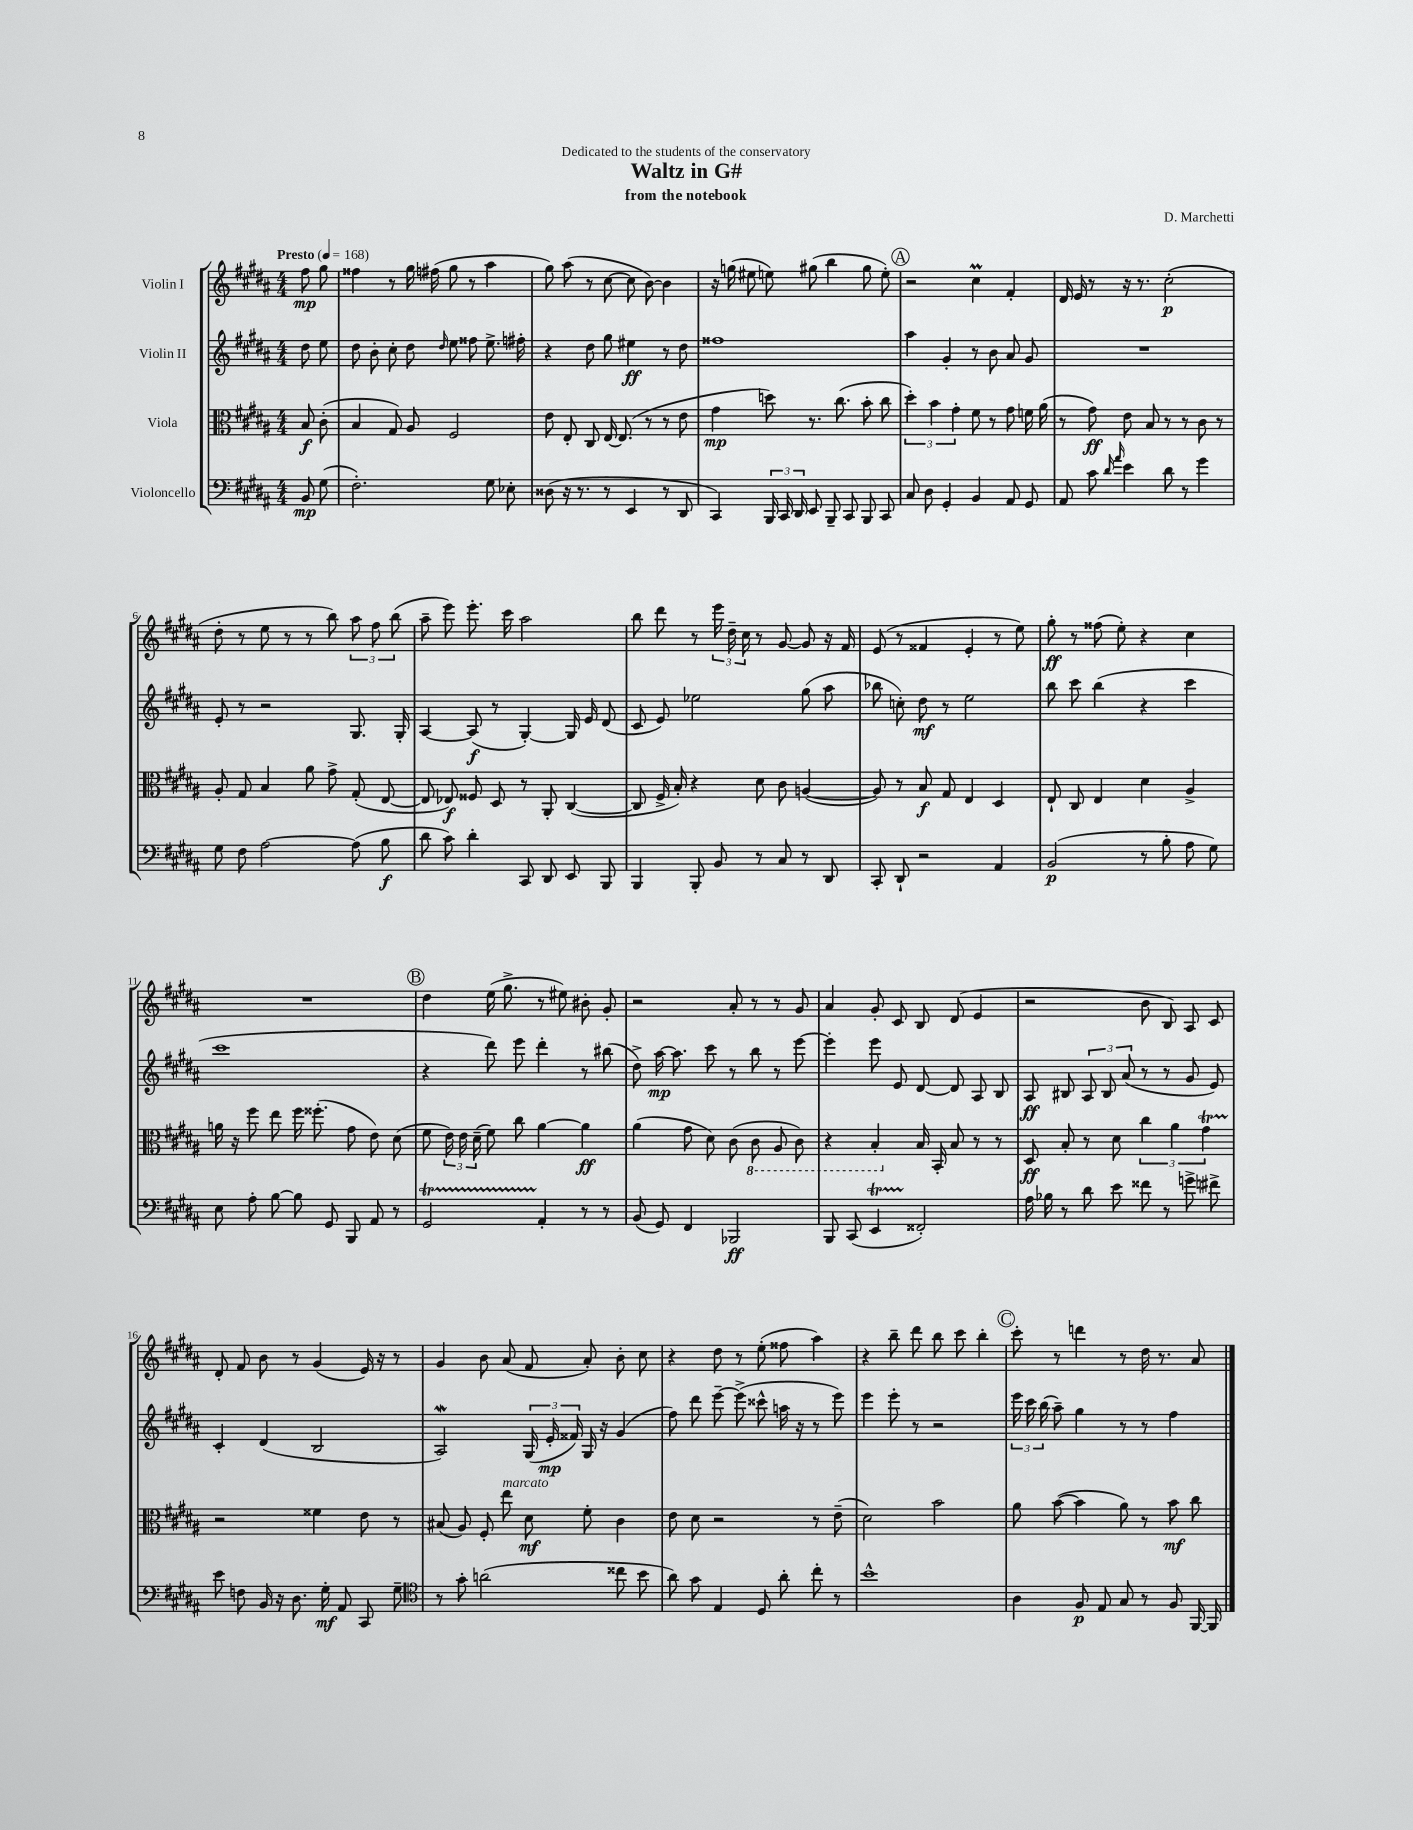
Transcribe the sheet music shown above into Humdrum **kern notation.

**kern	**kern	**kern	**kern
*staff4	*staff3	*staff2	*staff1
*clefF4	*clefC3	*clefG2	*clefG2
*k[f#c#g#d#a#]	*k[f#c#g#d#a#]	*k[f#c#g#d#a#]	*k[f#c#g#d#a#]
*M4/4	*M4/4	*M4/4	*M4/4
*MM168	*MM168	*MM168	*MM168
8BB	8B	8dd#	8ff#
(8G#	(8c#'	8ee	8gg#
=	=	=	=
2.F#')	4B	8dd#	4ff##
.	.	8b'	.
.	8G#)	8cc#'	8r
.	8A#	8dd#	16gg#
.	.	.	(16ff#
.	.	16qqdd#	.
.	2F#	8ee	8gg#
.	.	8ff##	8r
8G#	.	8.ee^	4aa#
8E-'	.	.	.
.	.	16ff#'	.
=	=	=	=
(8D##	8e	4r	8gg#)
16r	8E'	.	(8aa#
8.r	.	.	.
.	8C#	8dd#	8r
8r	[16E	8gg#	[8cc#
.	(8.E]	.	.
4EE	.	4ee#	8cc#]
.	8r	.	[8b)
8r	8r	8r	4b]
8DD#	8e	8dd#	.
=	=	=	=
4CC#)	4g#	1ff##	16r
.	.	.	(16gg
.	.	.	8ee#
24BBB	8dd)	.	8ee)
24CC#	.	.	.
24DD#	.	.	.
8EE	8.r	.	(8gg#
8BBB~	.	.	4bb
.	(8.cc#	.	.
8CC#	.	.	.
8BBB	8b'	.	8gg#
8CC#	8cc#	.	8ee')
=	=	=	=
8C#	6dd#')	4aa#	2r
8D#	.	.	.
.	6b	.	.
4GG#'	.	4g#'	.
.	6g#'	.	.
4BB	8f#	8r	4cc#
.	8r	8b	.
8AA#	8g#	8a#	4f#'
8GG#	16f	8g#	.
.	(16a#	.	.
=	=	=	=
8AA#	8r	1r	16d#
.	.	.	16e
8c#	8g#)	.	8r
16qqd#	.	.	.
16qqa#	.	.	.
4e	8e	.	16r
.	.	.	8.r
.	8B	.	.
8d#	8r	.	(2cc#'
8r	8r	.	.
4g#	8c#	.	.
.	8r	.	.
=	=	=	=
8G#	8A#'	8e'	8dd#'
8F#	8G#	8r	8r
[2A#	4B	2r	8ee
.	.	.	8r
.	8a#	.	8r
.	8g#^	.	8bb)
(8A#]	(8G#'	8.G#	12aa#
.	.	.	12ff#
8B	[8E	.	.
.	.	.	(12bb
.	.	16G#'	.
=	=	=	=
8d#	8E]	[4A#	8aa#~
8c#)	8E-)	.	8eee)
4d#'	8F##	(8A#]	8.eee'
.	8D#	8r	.
.	.	.	16ccc#
8CC#	8r	[4G#')	2aa#
8DD#	8AA#'	.	.
8EE	([4C#	16G#]	.
.	.	16e	.
8BBB	.	(8d#	.
=	=	=	=
4BBB	8C#]	8c#	8bb
.	16F#^	8e)	8ddd#
.	16B')	.	.
8BBB'	4r	2ee-	8r
8BB	.	.	24eee
.	.	.	24dd#~
.	.	.	24cc#
8r	8d#	.	8r
8C#	8c#	.	[8g#
8r	([4A	(8gg#	8g#]
8DD#	.	8aa#	16r
.	.	.	16f#
=	=	=	=
8CC#'	8A])	8bb-	(8e
8DD#`	8r	8cc')	8r
2r	8B	8dd#	4f##
.	8G#	8r	.
.	4E	2ee	4e'
4AA#	4D#	.	8r
.	.	.	8ee)
=	=	=	=
(2BB	8E`	8bb	8gg#'
.	8C#	8ccc#	8r
.	4E	(4bb	(8ff##
.	.	.	8ee')
8r	4d#	4r	4r
8B'	.	.	.
8A#	4A#^	4ccc#	4cc#
8G#)	.	.	.
=	=	=	=
8E	16a	1ccc#	1r
.	16r	.	.
8A#'	8ff#	.	.
[8B	8ee	.	.
8B]	16ff#	.	.
.	(8.ff##'	.	.
8GG#	.	.	.
8BBB	8g#	.	.
8AA#	8e)	.	.
8r	(8d#	.	.
=	=	=	=
2GG#	8f#	4r	4dd#
.	24e)	.	.
.	24e	.	.
.	(24d#~	.	.
.	8f#)	8ddd#)	(16ee
.	.	.	8.gg#^
.	8cc#	8eee	.
4AA#'	[4a#	4ddd#'	8r
.	.	.	8ee#)
8r	4a#]	8r	8b#'
8r	.	(8bb#	8g#'
=	=	=	=
(8BB	(4a#	8dd#^)	2r
8GG#)	.	[16aa#	.
.	.	8.aa#]	.
4FF#	8g#	.	.
.	8d#)	8ccc#	.
2BBB-	(8c#	8r	8a#'
.	8C#	8bb	8r
.	8AA#	8r	8r
.	8C#)	[8eee	8g#
=	=	=	=
8BBB	4r	4eee']	4a#
(8CC#	.	.	.
4EE	4BB'	8eee	8g#'
.	.	8e	8c#
2FF##')	16B	[8d#	8B
.	16BB'	.	.
.	8B	8d#]	(8d#
.	8r	8A#	4e
.	8r	8B	.
=	=	=	=
16A#	8D#	8A#	2r
16B-	.	.	.
8r	8B'	8B#	.
8d#	8r	12A#	.
.	.	12B#	.
8e	8d#	.	.
.	.	(12a#	.
8f##	6cc#	8r	8b
8r	.	8r	8B)
.	6a#	.	.
8g^	.	8g#	8A#
.	6g#	.	.
8f#^	.	8e)	8c#
=	=	=	=
8e	2r	4c#'	8d#'
8F	.	.	8f#
16BB	.	(4d#	8b
16r	.	.	.
8.D#	.	.	8r
.	4f##	2B	(4g#
16G#'	.	.	.
8AA#	.	.	.
8CC#	8e	.	16e)
.	.	.	16r
8G#~	8r	.	8r
=	=	=	=
*clefC4	*	*	*
8r	(8B#	2A#)	4g#
8g#'	8A#)	.	.
(2a	8F#'	.	8b
.	8ee	.	(8a#
.	8d#	(24G#	8f#
.	.	24e'	.
.	.	24f##)	.
.	8f#'	16G#	8a#')
.	.	16r	.
8cc##	4c#	(4g#	8b'
8b	.	.	8cc#
=	=	=	=
8a#)	8e	8ff#)	4r
8g#	8d#	8ddd#	.
4E	2r	[8eee~	8dd#
.	.	(8eee^]	8r
8D#	.	8ccc##^^	(8ee'
8a#'	.	16aa	8ff##
.	.	16r	.
8cc#'	8r	8r	4aa#)
8r	(8e~	8eee)	.
=	=	=	=
1b^^	2d#)	4eee	4r
.	.	8eee'	8bb~
.	.	8r	8ddd#
.	2b	2r	8bb
.	.	.	8ccc#
.	.	.	4bb'
=	=	=	=
4A#	8a#	24eee	8ccc#'
.	.	24ccc#	.
.	.	(24bb	.
.	([8b	8aa#~)	8r
8F#	4b]	4gg#	4ddd
8E	.	.	.
8G#	8a#)	8r	8r
8r	8r	8r	16dd#
.	.	.	8.r
8F#	8b	4ff#	.
[16FF#	8cc#	.	8a#
16FF#]	.	.	.
==	==	==	==
*-	*-	*-	*-
